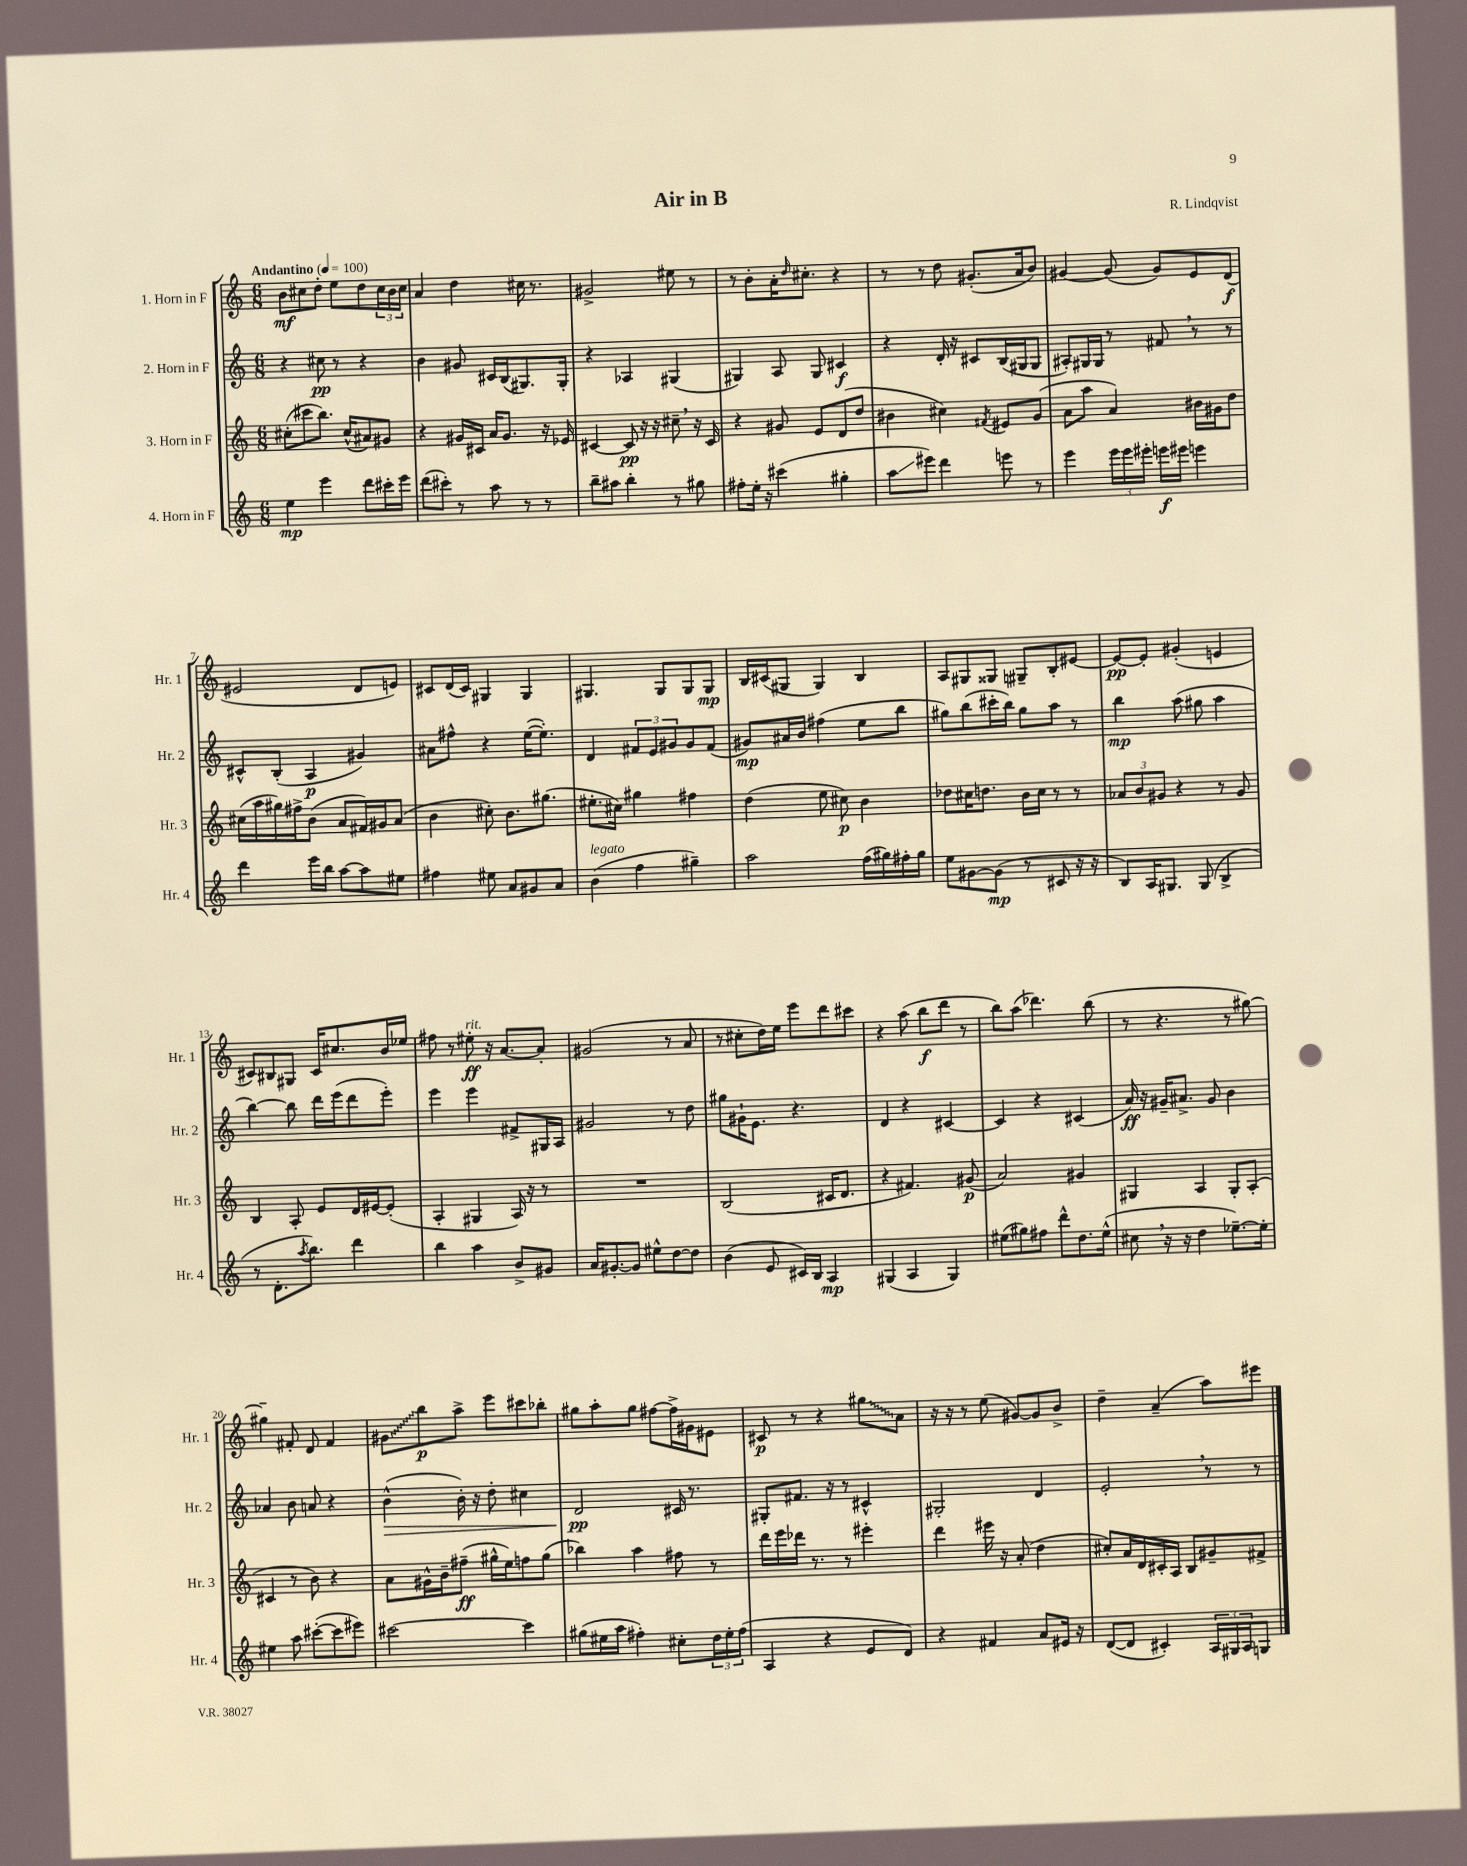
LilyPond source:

\header { title = "Air in B" composer = "R. Lindqvist" }
<<
\new StaffGroup <<
\new Staff = "s0" \with { instrumentName = "1. Horn in F" shortInstrumentName = "Hr. 1" } {
    \clef treble \key c \major \numericTimeSignature \time 6/8 \tempo "Andantino" 4 = 100
    b'8\mf cis''8 d''8-. e''8 d''8 \tuplet 3/2 { cis''16 b'16 cis''16 } |
    a'4 d''4 cis''16 r8. |
    gis'2-> eis''8 r8 |
    r8 b'8-. a'16-. \grace { d''16 } cis''8.-. r4 |
    r8 r8 d''8 gis'8.-.( a'16 b'8) |
    gis'4~ gis'8( gis'8) e'8 d'8\f( |
    eis'2 d'8 e'8) |
    cis'8 d'16( cis'16) gis4 gis4 |
    gis4. gis8 gis8 gis8\mp |
    b16 cis'16( gis8 gis4) b4 |
    a8 gis8 gisis8 gis8-- b8-. eis'8~ |
    eis'8~\pp eis'8-. gis'4-.( e'4 |
    cis'8) bis8 gis8 cis'16 cis''8. b'16 ees''16 |
    fis''8 r8 eis''8-.\ff^\markup { \italic "rit." } r16 a'8.~ a'8-. |
    gis'2( r8 a'8 |
    r8 cis''8-. d''16) e''16 e'''8 d'''8 cis'''8 |
    r4 a''8( b''8\f d'''8 r8 |
    b''8) a''8( des'''4.) b''8( |
    r8 r4. r8 gis''8~) |
    gis''4-- fis'8-. d'8 fis'4 |
    \once \override Glissando.style = #'zigzag gis'8\glissando b''8\p a''8-> e'''8 cis'''8 bes''8-. |
    gis''8 a''8-. gis''8 fis''8~ fis''16-> gis'16 eis'8 |
    cis'8\p r8 r4 \once \override Glissando.style = #'zigzag gis''8\glissando a'8 |
    r16 r16 r8 e''8( gis'8~) gis'8 b'8-> |
    d''4-- a'4--( a''8) eis'''8 \bar "|." |
}
\new Staff = "s1" \with { instrumentName = "2. Horn in F" shortInstrumentName = "Hr. 2" } {
    \clef treble \key c \major \numericTimeSignature \time 6/8
    r4 cis''8\pp r8 r4 |
    b'4 gis'8 cis'16 b16( gis8.) gis16-. |
    r4 aes4 gis4( |
    gis4) a8 gis8 cis'4\f |
    r4 d'16-. r16 cis'8 b16( gis16 gis8 |
    ais8-.) gis16 gis16 r8 fis'8 \breathe r8 r8 |
    cis'8-^ b8-.( a4\p gis'4) |
    ais'8 fis''8-^ r4 e''16~( e''8.-.) |
    d'4 \tuplet 3/2 { fis'8 e'8 gis'8 } gis'8 fis'8( |
    gis'8\mp) ais'16 b'16 fis''4( e''8 b''8 |
    gis''8) b''8( cis'''16-. b''16) gis''8 a''8 r8 |
    b''4\mp a''8( gis''8 a''4 |
    b''4~) b''8 d'''16 e'''16( d'''8 e'''8-.) |
    e'''4 e'''4 fis'8-> gis16 a16 |
    gis'2 r8 d''8 |
    gis''8 gis'16-! e'8. r4. |
    d'4 r4 cis'4~ |
    cis'4 r4 cis'4( |
    a'16\ff) r16 gis'16-- ais'8.-> gis'8 b'4 |
    aes'4 b'8 a'8 r4 |
    b'4-^\>( b'16-.) r16 d''8-. cis''4 |
    d'2\pp\! cis'16 r8. |
    gis8-. fis'8. r16 r8 cis'4-^ |
    gis2-. d'4 |
    e'2-. \breathe r8 r8 \bar "|." |
}
\new Staff = "s2" \with { instrumentName = "3. Horn in F" shortInstrumentName = "Hr. 3" } {
    \clef treble \key c \major \numericTimeSignature \time 6/8
    cis''8-.( cis'''8 b''8.) cis''16-^( ais'8) gis'8 |
    r4 gis'16 cis'16 a'16 gis'8. r16 ees'16 |
    cis'4~ cis'8\pp r16 r16 cis''8-- \breathe r16 cis'16 |
    r4 gis'8 e'8 d'8( d''8 |
    bis'4 cis''4) \acciaccatura { fis'8 } eis'8 g'8( |
    a'8 a''8 a'4) bis'16 gis'16 d''8 |
    cis''16( a''16 gis''16) fis''16-> b'8( a'8 fis'16) gis'16 a'8( |
    b'4 cis''8-.) b'8. gis''8.( |
    eis''8.-. cis''16) gis''4 fis''4 |
    d''4( e''8 cis''8\p) b'4 |
    des''8 cis''16 d''8. b'16 cis''16 r8 r8 |
    \tuplet 3/2 { aes'8 b'8 gis'8 } r4 r8 gis'8 |
    b4 a8-. e'8 d'16 eis'16~ eis'8-.( |
    a4-. gis4 a16) r16 r8 |
    R2. |
    b2( cis'16 d'8. |
    r4 fis'4.) gis'8\p( |
    a'2) gis'4 |
    gis4 a4 gis8-. a8-.( |
    cis'4 r8 b'8) r4 |
    a'8 gis'16-^ b'16-- fis''8--\ff( gis''16-^ e''16) f''8 gis''8( |
    bes''4) a''4 fis''8 r8 |
    d'''16 e'''16 des'''16 r8. r8 eis'''4-. |
    d'''4 eis'''16 r16 a'8-.( d''4 |
    cis''8-.) a'16 d'16 cis'16-. a16 b8 gis'8-- fis'8-> \bar "|." |
}
\new Staff = "s3" \with { instrumentName = "4. Horn in F" shortInstrumentName = "Hr. 4" } {
    \clef treble \key c \major \numericTimeSignature \time 6/8
    e''4\mp e'''4 d'''8 cis'''16-. e'''16 |
    d'''8( cis'''8-.) r8 a''8 r8 r8 |
    b''8-- ais''8 b''4-. r8 gis''8 |
    fis''8-. e''16-. r16 cis'''4( gis''4-. |
    a''8\glissando eis'''8) d'''4 e'''8 r8 |
    e'''4 \tuplet 3/2 { e'''16 e'''16 eis'''16-. } e'''16\f eis'''16 e'''4 |
    d'''4 e'''16 b''16 a''8~ a''8 eis''8 |
    fis''4 eis''8 a'8 gis'8 a'8 |
    b'4^\markup { \italic "legato" }( f''4 gis''4--) |
    a''2 f''16( gis''16) fis''16-. gis''16 |
    e''8 gis'8~ gis'8\mp( r8 cis'8 r16 r16 |
    b8) a16 gis8. gis8( b4-> |
    r8 d'8.-. \acciaccatura { a''8 } b''8.) d'''4 |
    b''4 a''4 b'8-> gis'8 |
    a'16 gis'8.~-. gis'8 eis''8-^ d''8~ d''8 |
    b'4( e'8 cis'16) b16 a4\mp |
    gis4( a4 gis4) |
    eis''8( gis''8) fis''8 d'''8-^ d''8. eis''16-^( |
    cis''8 \breathe r16 r16 d''4 ees''8.~--) ees''16-. |
    eis''4 a''8 cis'''8~-.( cis'''8 eis'''8) |
    cis'''2~ cis'''4 |
    gis''8( eis''16 a''16 fis''4-.) cis''8-. \tuplet 3/2 { d''16 eis''16-. fis''16( } |
    a4 r4 e'8 d'8) |
    r4 fis'4 a'8 eis'16 r16 |
    d'8~( d'8 cis'4-.) \tuplet 3/2 { a16 gis16 a16 } g8 \bar "|." |
}
>>
>>
